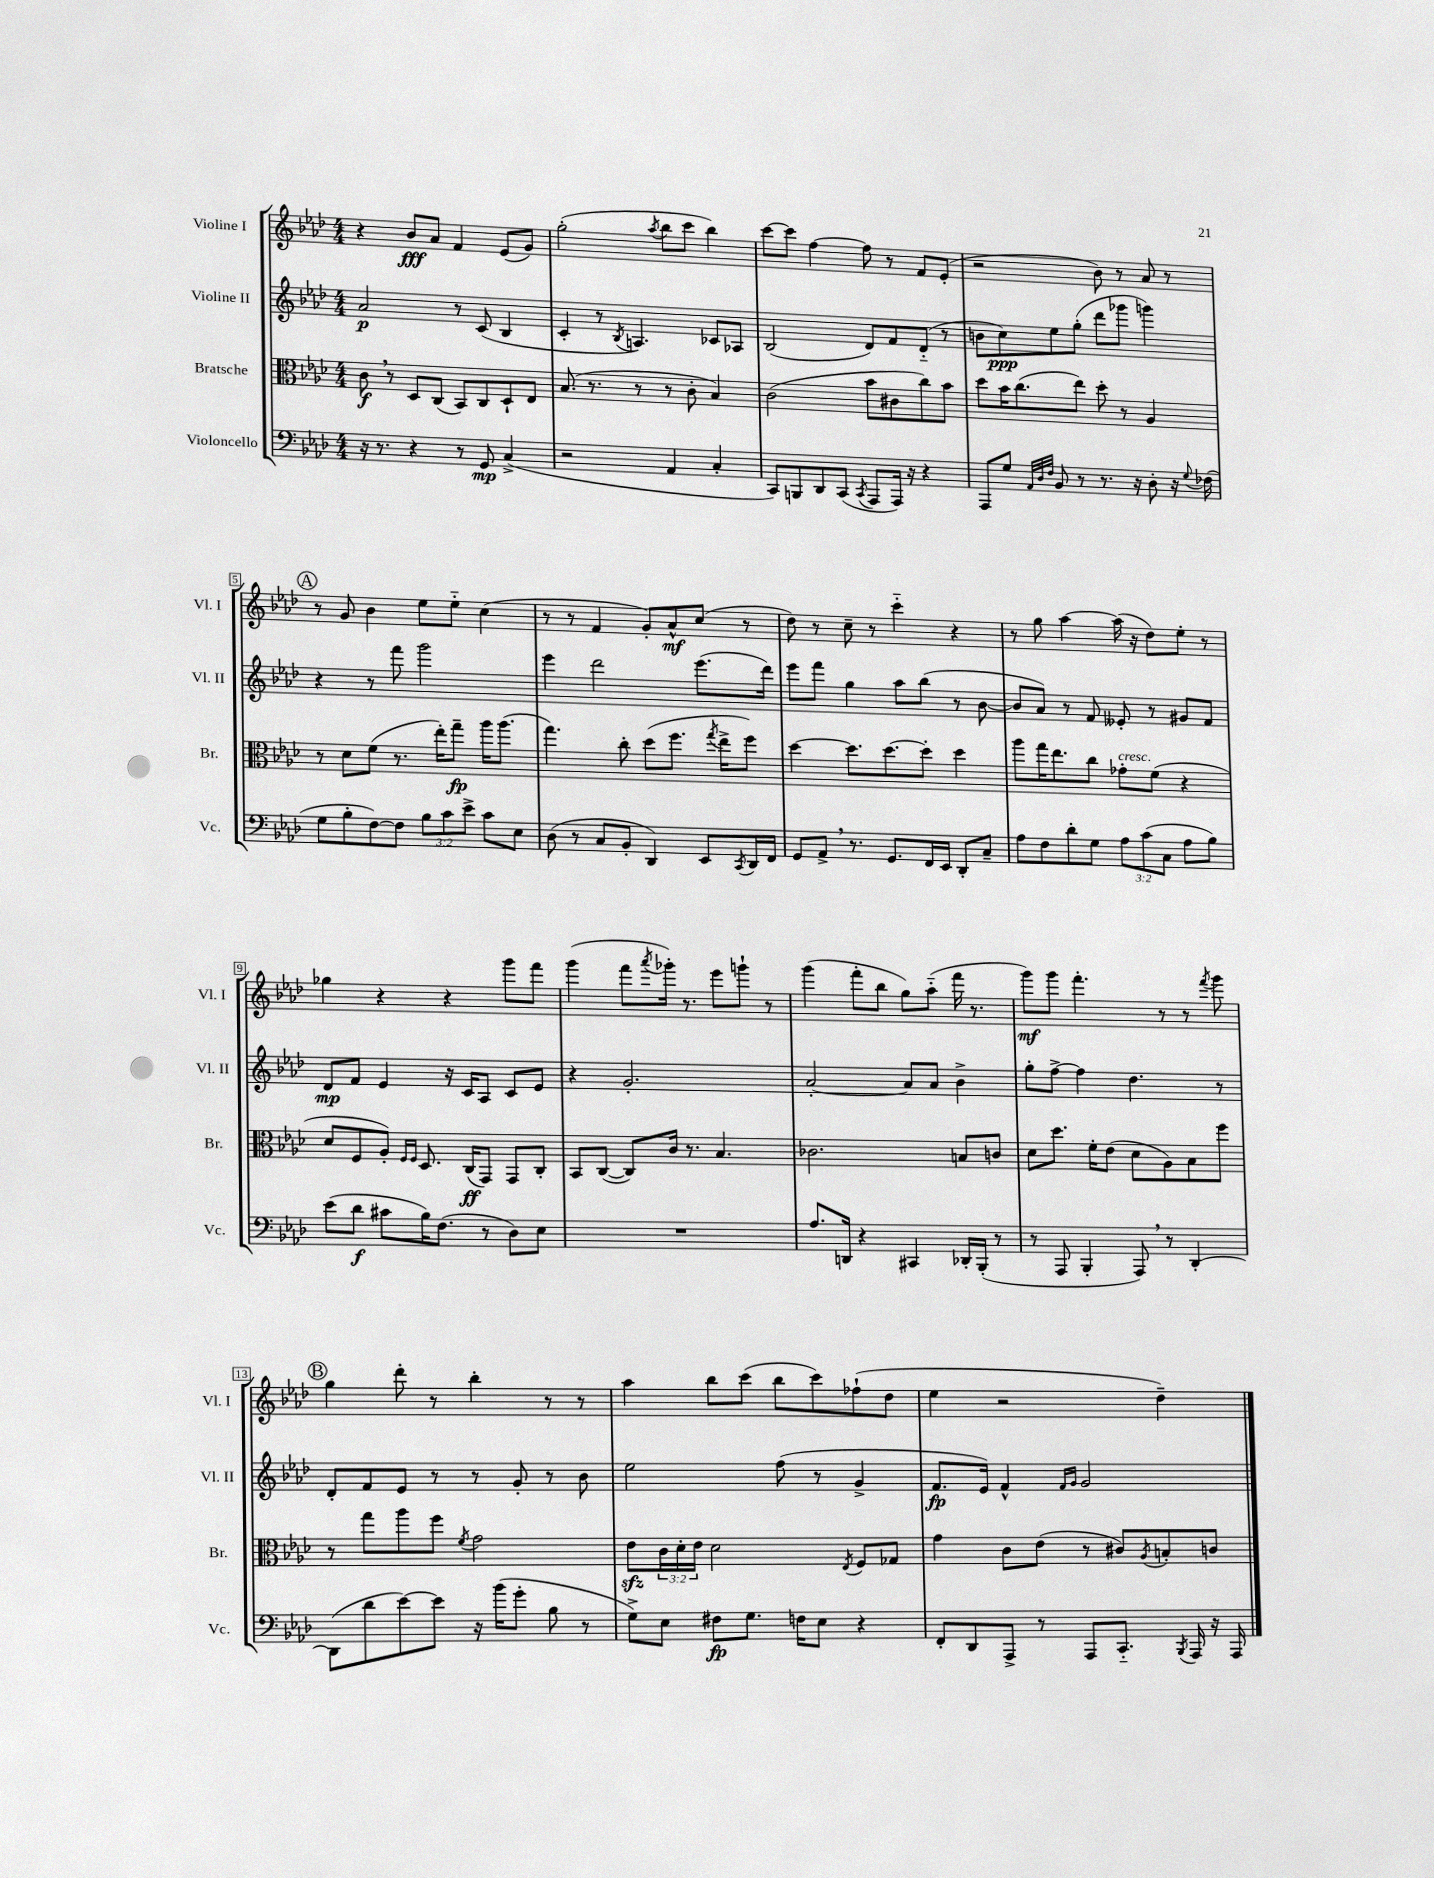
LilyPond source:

<<
\new StaffGroup <<
\new Staff = "s0" \with { instrumentName = "Violine I" shortInstrumentName = "Vl. I" } {
    \clef treble \key aes \major \numericTimeSignature \time 4/4
    r4 bes'8\fff aes'8 f'4 ees'8( g'8) |
    g''2-.( \acciaccatura { aes''8 } bes''8 c'''8 bes''4) |
    c'''8~ c'''8 f''4~ f''8 r8 f'8 ees'8-.( |
    r2 bes'8) r8 aes'8 r8 |
    \mark \markup { \circle "A" } r8 g'8 bes'4 ees''8 ees''8-_ c''4( |
    r8 r8 f'4 g'8-.) aes'8-^\mf c''8( r8 |
    des''8) r8 c''8-- r8 c'''4-_ r4 |
    r8 g''8 aes''4~ aes''16( r16 des''8) ees''8-. r8 |
    ges''4 r4 r4 g'''8 f'''8 |
    g'''4( f'''8 \acciaccatura { aes'''8 } ges'''16-.) r8. ees'''8 g'''8-! r8 |
    g'''4( f'''8-. bes''8 g''8) aes''8-_( f'''16 r8. |
    g'''8\mf) g'''8 f'''4.-. r8 r8 \acciaccatura { f'''8 } g'''8 |
    \mark \markup { \circle "B" } g''4 des'''8-. r8 bes''4-. r8 r8 |
    aes''4 bes''8 c'''8( bes''8 c'''8) fes''8-!( des''8 |
    ees''4 r2 des''4--) \bar "|." |
}
\new Staff = "s1" \with { instrumentName = "Violine II" shortInstrumentName = "Vl. II" } {
    \clef treble \key aes \major \numericTimeSignature \time 4/4
    aes'2\p r8 c'8( bes4 |
    c'4-. r8 \acciaccatura { bes8 } a4.) ces'8 aes8 |
    bes2( des'8) f'8 des'8-_( r8 |
    b'8 c''8\ppp) ees''8 g''8-.( des'''8 ges'''8 g'''4) |
    \mark \markup { \circle "A" } r4 r8 f'''8 g'''2 |
    ees'''4 des'''2 ees'''8.( des'''16) |
    ees'''8 f'''8 g''4 aes''8 bes''8( r8 bes'8~ |
    bes'8 aes'8) r8 f'8 eeses'8-. r8 gis'8 f'8 |
    des'8\mp f'8 ees'4 r16 c'16 aes8 c'8 ees'8 |
    r4 g'2.-. |
    aes'2~-. aes'8 aes'8 bes'4-> |
    g''8-. f''8~-> f''4 des''4. r8 |
    \mark \markup { \circle "B" } des'8-. f'8 ees'8 r8 r8 g'8-. r8 bes'8 |
    ees''2 f''8( r8 g'4-> |
    f'8.\fp ees'16) f'4-^ \grace { f'16 g'16 } g'2 \bar "|." |
}
\new Staff = "s2" \with { instrumentName = "Bratsche" shortInstrumentName = "Br." } {
    \clef alto \key aes \major \numericTimeSignature \time 4/4 \override Staff.TupletNumber.text = #tuplet-number::calc-fraction-text
    c'8\f \breathe r8 des8 c8( bes,8) c8 des8-! ees8 |
    bes8.( r8. r8 r8 c'8-. bes4) |
    c'2( bes'8 cis'8 c''8) bes'8 |
    des''8 bes'16 c''8.( ees''8) des''8-. r8 aes4 |
    \mark \markup { \circle "A" } r8 des'8 f'8( r8. ees''16-.) g''8--\fp aes''16 aes''8.( |
    g''4.) c''8-. des''8( f''8. \acciaccatura { g''8 } ees''16-> f''8) |
    des''4~ des''8. des''8.~ des''8-. des''4 |
    aes''8 g''16 ees''8. c''8 ges'8-.^\markup { \italic "cresc." } f'8( r4 |
    des'8 f8 aes8-.) \grace { f16 f16 } des8. c16\ff( g,8) g,8 c8-. |
    bes,8 c8~( c8) c'16 r8. bes4. |
    ces'2. b8 c'8 |
    des'8 des''8. f'16-. ees'8( des'8 aes8) bes8 f''8 |
    \mark \markup { \circle "B" } r8 g''8 aes''8 f''8 \acciaccatura { f'8 } g'2 |
    ees'8\sfz \tuplet 3/2 { c'16 des'16-. ees'16 } des'2 \acciaccatura { ees8 } f8 ges8 |
    g'4 c'8 ees'8( r8 cis'8) \acciaccatura { aes8 } b8-. c'8 \bar "|." |
}
\new Staff = "s3" \with { instrumentName = "Violoncello" shortInstrumentName = "Vc." } {
    \clef bass \key aes \major \numericTimeSignature \time 4/4 \override Staff.TupletNumber.text = #tuplet-number::calc-fraction-text
    r16 r8. r4 r8 g,8\mp c4->( |
    r2 aes,4 c4-. |
    c,8) b,,8 des,8 c,8( \acciaccatura { c,8 } aes,,8 aes,,16) r16 r4 |
    aes,,8 g8 \grace { aes,32 des32 f32 } bes,8 r8 r8. r16 des8-. r16 \appoggiatura { g8 } fes16( |
    \mark \markup { \circle "A" } g8 bes8-. f8~) f8 \tuplet 3/2 { bes8 c'8 ees'8-> } c'8 ees8 |
    des8( r8 c8 bes,8-. des,4) ees,8 \acciaccatura { c,8 } des,16 f,16 |
    g,8 aes,8-> \breathe r8. g,8. f,16 ees,16 des,8-. c8-- |
    aes8 f8 des'8-. g8 \tuplet 3/2 { aes8 c'8( c8 } aes8 bes8) |
    ees'8( des'8\f cis'8 bes16) f8.( r8 des8) ees8 |
    R1 |
    aes8. d,16 r4 cis,4 des,16-. bes,,16-.( r8 |
    r8 aes,,8 bes,,4-. aes,,8) \breathe r8 des,4~-. |
    \mark \markup { \circle "B" } des,8( des'8 ees'8~) ees'8 r16 bes'16( g'8-. bes8 r8 |
    g8->) ees8 fis8\fp g8. f16 ees8 r4 |
    f,8-. des,8 aes,,8-> r8 aes,,8 c,8.-_ \acciaccatura { bes,,8 } aes,,16 r16 aes,,16 \bar "|." |
}
>>
>>
\layout { \context { \Score \override BarNumber.stencil = #(make-stencil-boxer 0.1 0.3 ly:text-interface::print) } }
